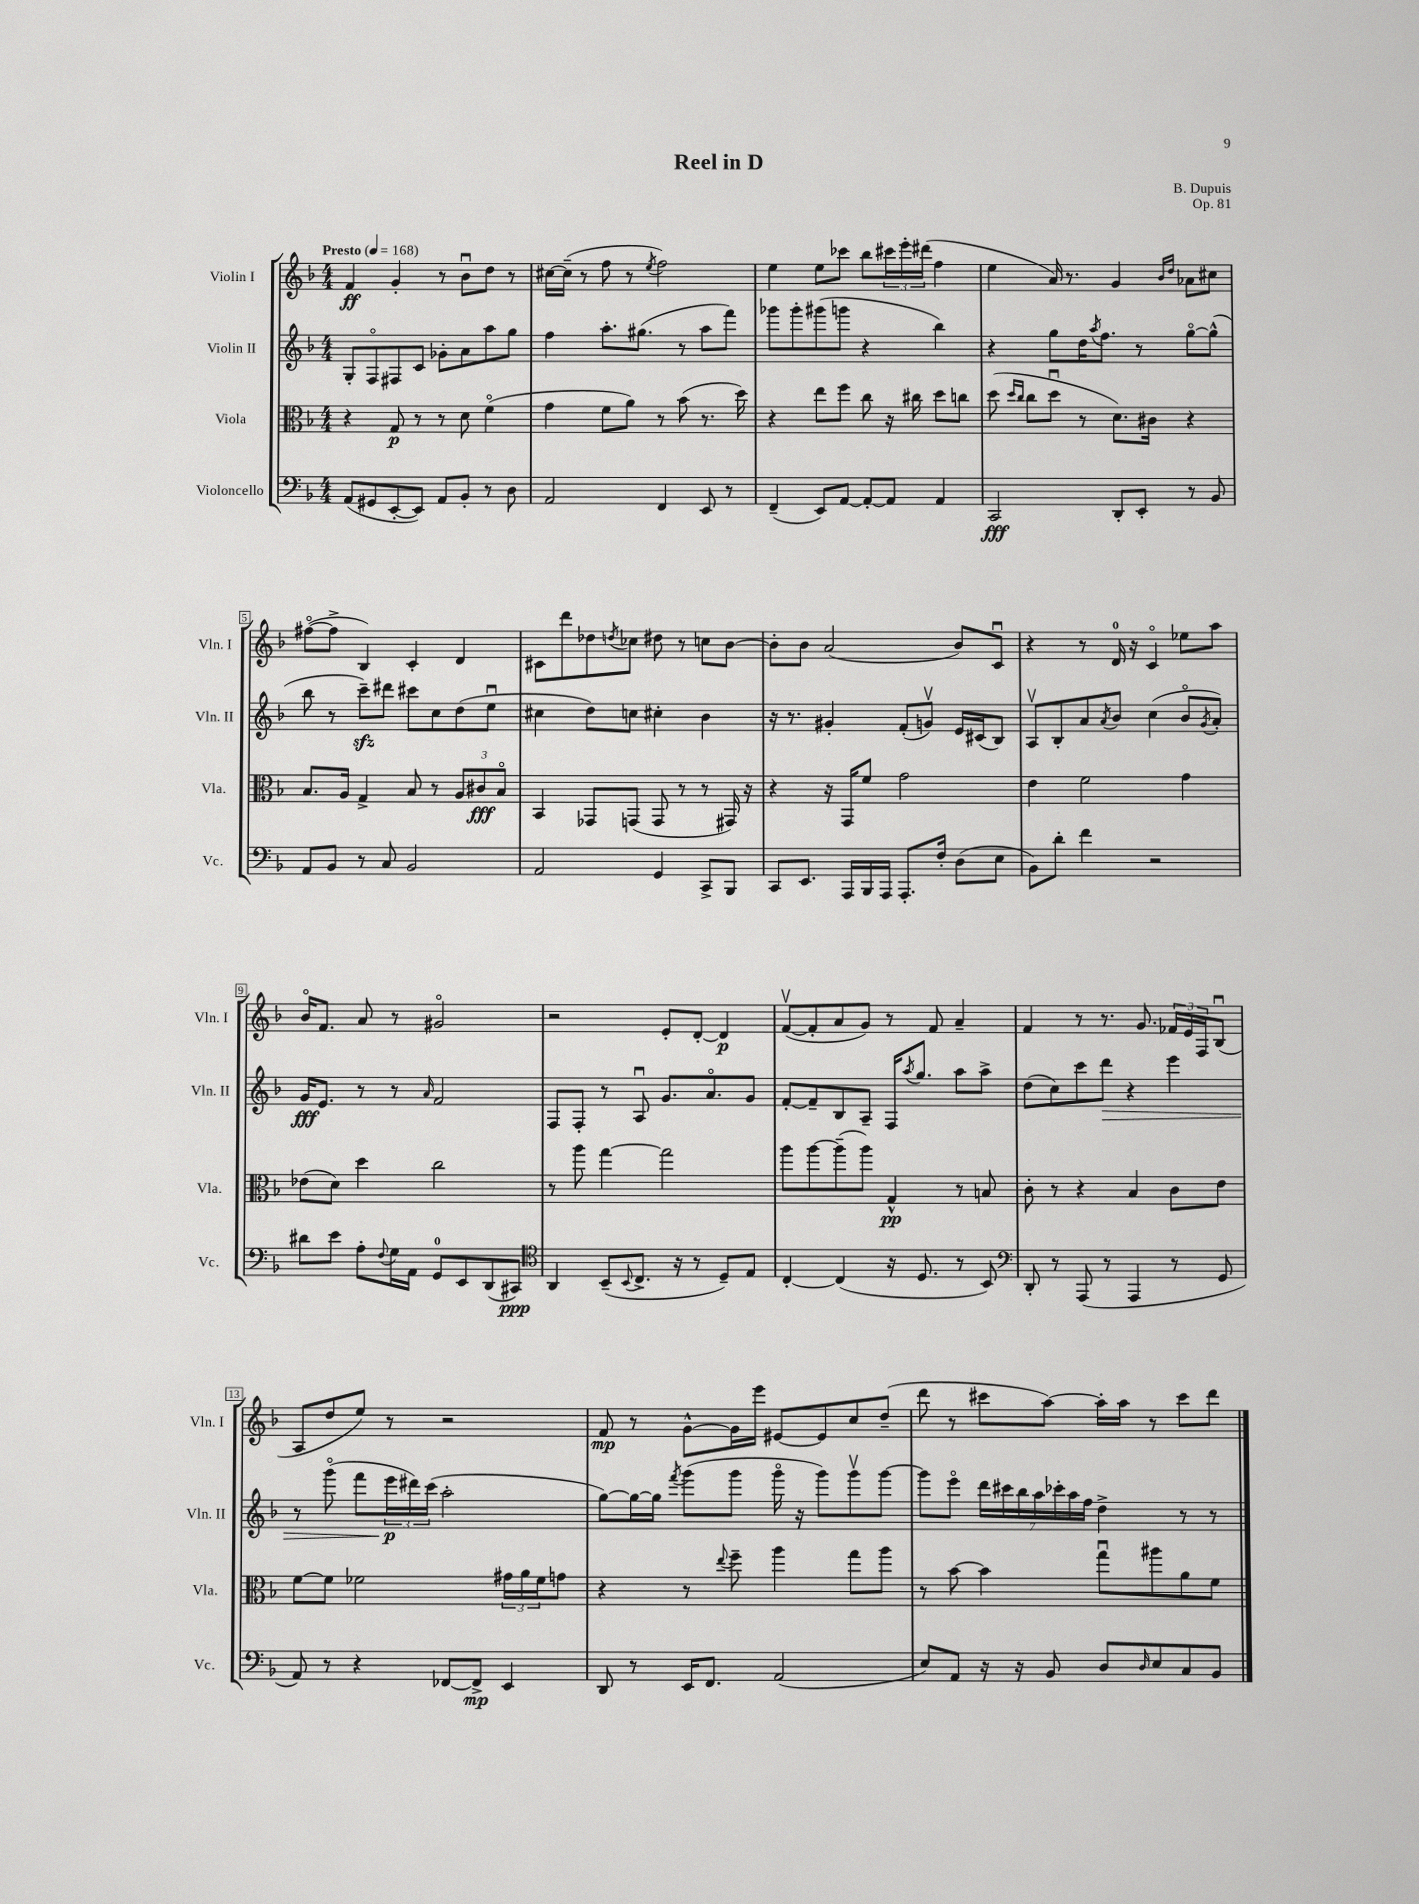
\header { title = "Reel in D" composer = "B. Dupuis" opus = "Op. 81" }
<<
\new StaffGroup <<
\new Staff = "s0" \with { instrumentName = "Violin I" shortInstrumentName = "Vln. I" } {
    \clef treble \key f \major \numericTimeSignature \time 4/4 \tempo "Presto" 4 = 168
    f'4\ff g'4-. r8 bes'8\downbow d''8 r8 |
    cis''16~ cis''16--( r8 f''8 r8 \acciaccatura { e''8 } f''2) |
    e''4 e''8 ces'''8 bes''8 \tuplet 3/2 { cis'''16 e'''16-. dis'''16( } f''4 |
    e''4 a'16) r8. g'4 \grace { bes'16 d''16 } aes'8 cis''8 |
    fis''8~\flageolet( fis''8-> bes4) c'4-. d'4 |
    cis'8 d'''8 des''8 \acciaccatura { d''8 } ces''8 dis''8 r8 c''8 bes'8~ |
    bes'8-. bes'8 a'2( bes'8) c'8\downbow |
    r4 r8 d'16-0 r16 c'4\flageolet ees''8 a''8 |
    bes'16\flageolet f'8. a'8 r8 gis'2\flageolet |
    r2 e'8-. d'8~-. d'4\p |
    f'8~\upbow( f'8-. a'8 g'8) r8 f'8 a'4-- |
    f'4 r8 r8. g'8. \tuplet 3/2 { fes'16 e'16 f16 } bes8\downbow( |
    a8 d''8 e''8) r8 r2 |
    f'8\mp r8 g'8~-^ g'16 e'''16 eis'8~ eis'8 c''8 d''8--( |
    d'''8 r8 cis'''8 a''8~) a''16-. a''16 r8 cis'''8 d'''8 \bar "|." |
}
\new Staff = "s1" \with { instrumentName = "Violin II" shortInstrumentName = "Vln. II" } {
    \clef treble \key f \major \numericTimeSignature \time 4/4
    g8-. f8\flageolet fis8 c'8 ges'8-. a'8 a''8 g''8 |
    f''4 a''8.-. gis''8.( r8 a''8 f'''8) |
    ges'''8 ges'''8-. gis'''8( g'''8 r4 bes''4) |
    r4 g''8 d''16 \acciaccatura { a''8 } f''8. r8 g''8~\flageolet g''8-^( |
    bes''8 r8 c'''8--\sfz) dis'''8 cis'''8 c''8 d''8( e''8\downbow |
    cis''4 d''8) c''8 cis''4-. bes'4 |
    r16 r8. gis'4-. f'8-.( g'8\upbow) e'16 cis'16( bes8) |
    a8\upbow bes8-. a'8 \acciaccatura { a'8 } bes'8 c''4( bes'8\flageolet \acciaccatura { g'8 } a'8-.) |
    g'16\fff e'8. r8 r8 \grace { a'16 } f'2 |
    f8 f8-. r8 a8\downbow g'8. a'8.\flageolet g'8 |
    f'8~-. f'8-- bes8 a8-- f16 \acciaccatura { a''8 } g''8. a''8 a''8-> |
    d''8( c''8) c'''8 d'''8\> r4 e'''4 |
    r8 g'''8\flageolet( f'''8 \tuplet 3/2 { e'''16\p\! dis'''16) c'''16( } a''2-. |
    g''8~) g''16~ g''16 \acciaccatura { f'''8 } g'''8( g'''8 g'''16\flageolet r16 g'''8) g'''8\upbow g'''8~ |
    g'''8 e'''8\flageolet \tuplet 7/4 { d'''16 cis'''16 bes''16 a''16 ces'''16-. a''16 f''16 } d''4-> r8 r8 \bar "|." |
}
\new Staff = "s2" \with { instrumentName = "Viola" shortInstrumentName = "Vla." } {
    \clef alto \key f \major \numericTimeSignature \time 4/4
    r4 g8\p r8 r8 d'8 f'4\flageolet( |
    g'4 f'8 a'8) r8 bes'8( r8. d''16) |
    r4 e''8 f''8 c''8 r16 cis''16 d''8 c''8 |
    d''8( \grace { d''16 c''16 } c''8 d''8\downbow r8 d'8.) cis'16 r4 |
    bes8. a16 g4-> bes8 r8 \tuplet 3/2 { a8 cis'8\fff bes8\flageolet } |
    bes,4 ges,8 g,8( g,8 r8 r8 gis,16) r16 |
    r4 r16 g,16 f'8 g'2 |
    e'4 f'2 g'4 |
    ees'8( d'8) d''4 c''2 |
    r8 a''8 g''4~ g''2 |
    a''8 a''8~ a''8--( a''8) g4-^\pp r8 b8 |
    c'8-. r8 r4 bes4 c'8 e'8 |
    f'8~ f'8 fes'2 \tuplet 3/2 { gis'16 a'16 fes'16 } g'8 |
    r4 r8 \appoggiatura { e''8 } f''8-- a''4 g''8 a''8 |
    r8 bes'8~ bes'4 g''8\downbow ais''8 a'8 f'8 \bar "|." |
}
\new Staff = "s3" \with { instrumentName = "Violoncello" shortInstrumentName = "Vc." } {
    \clef bass \key f \major \numericTimeSignature \time 4/4
    a,8( gis,8 e,8~-. e,8) a,8 bes,8-. r8 d8 |
    a,2 f,4 e,8 r8 |
    f,4--( e,8) a,8~ a,8~-. a,8 a,4 |
    c,2\fff d,8-. e,8-. r8 bes,8 |
    a,8 bes,8 r8 c8 bes,2 |
    a,2 g,4 c,8-> bes,,8 |
    c,8 e,8. a,,16 bes,,16 a,,16 a,,8.-. f16-. d8( e8 |
    bes,8) d'8-. f'4 r2 |
    dis'8 e'8 a8-. \appoggiatura { f8 } g16 a,16 g,8-0 e,8 d,8( cis,8\ppp) |
    \clef tenor a,4 bes,8--( \appoggiatura { bes,8 } c8.-> r16 r8 d8--) e8 |
    c4~-. c4( r16 d8. r8 bes,8) |
    \clef bass d,8-. r8 a,,8( r8 a,,4 r8 g,8 |
    a,8) r8 r4 fes,8~ fes,8->\mp e,4 |
    d,8 r8 e,16 f,8. a,2( |
    e8) a,8 r16 r16 bes,8 d8 \grace { d16 } e8 c8 bes,8 \bar "|." |
}
>>
>>
\layout { \context { \Score \override BarNumber.stencil = #(make-stencil-boxer 0.1 0.3 ly:text-interface::print) } }
